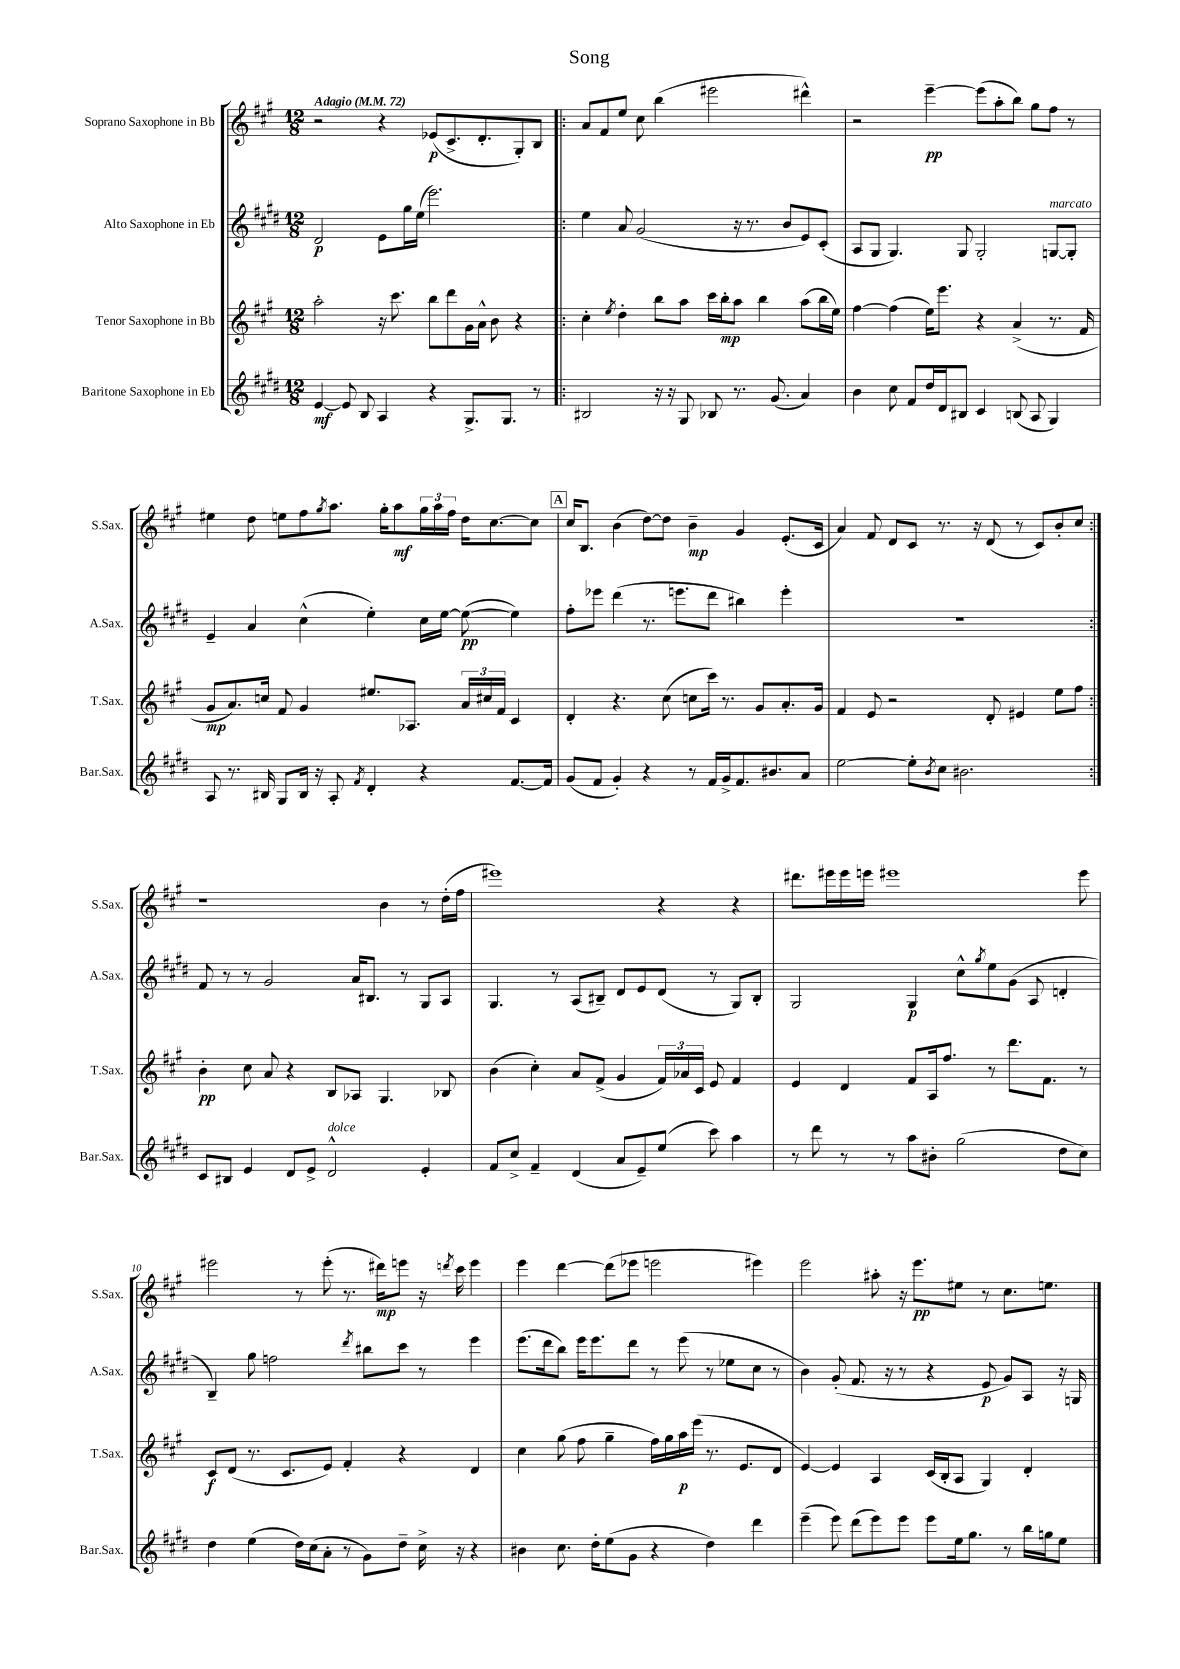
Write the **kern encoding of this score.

**kern	**kern	**kern	**kern
*staff4	*staff3	*staff2	*staff1
*clefG2	*clefG2	*clefG2	*clefG2
*k[f#c#g#d#]	*k[f#c#g#]	*k[f#c#g#d#]	*k[f#c#g#]
*M12/8	*M12/8	*M12/8	*M12/8
*MM72	*MM72	*MM72	*MM72
[4e	2aa'	2d#	2r
8e]	.	.	.
8B	.	.	.
4A	16r	8e	4r
.	8.ccc#	.	.
.	.	16gg#	.
.	.	(16ee	.
4r	8bb	2.eee)	(8e-
.	8ddd	.	8.c#^
8.G#^	16g#	.	.
.	16a^^	.	8.d'
.	8b	.	.
8.G#	.	.	.
.	4r	.	8G#')
8r	.	.	8B
=!|:	=!|:	=!|:	=!|:
2B#	4cc#'	4ee	8a
.	.	.	8f#
.	8qee	.	.
.	4dd'	8a	8ee
.	.	(2g#	8cc#
16r	8bb	.	(4bb
16r	.	.	.
8G#	8aa	.	.
8B-	16ccc#	.	2eee#
.	16bb'	.	.
8.r	8aa	16r	.
.	.	8.r	.
.	4bb	.	.
(8.g#	.	.	.
.	.	8b	.
4a)	(8aa	8e)	4ddd#^^)
.	16bb	(8c#'	.
.	16ee)	.	.
=	=	=	=
4b	[4ff#	8A	2r
.	.	8G#	.
8cc#	(4ff#]	4.G#)	.
8f#	.	.	.
16dd#	16ee)	.	[4eee~
16d#	8.eee	.	.
8B#	.	8G#	.
4c#	4r	2G#'	(8eee]
.	.	.	8aa'
(8B	(4a^	.	8bb)
8A	.	.	8gg#
4G#)	8.r	[8G	8ff#
.	.	8G']	8r
.	16f#	.	.
=	=	=	=
8A	8g#	4e~	4ee#
8.r	8.a)	.	.
.	.	4a	8dd
16B#	16cc	.	.
8G#	8f#	.	8ee
16B#	4g#	(4cc#^^	8ff#
16r	.	.	.
.	.	.	8qgg#
8A'	.	.	8.aa
8qf#	.	.	.
4d#'	8.ee#	4ee')	.
.	.	.	16gg#'
.	.	.	8aa
.	8.A-	.	.
4r	.	16cc#	24gg#
.	.	.	24aa
.	.	[16ee	.
.	.	.	24ff#
.	24a	(8ee_	16dd
.	24cc#	.	.
.	.	.	[8.cc#
.	24f#	.	.
[8.f#	4c#	4ee])	.
.	.	.	8cc#]
16f#]	.	.	.
=	=	=	=
(8g#	4d'	8ff#'	16cc#
.	.	.	8.B
8f#	.	8eee-	.
4g#')	4.r	(4ddd#	(4b
4r	.	8.r	[8dd)
.	(8cc#	.	8dd]
.	.	8.eee	.
8r	8cc	.	4b~
16f#	16ccc#)	8ddd#	.
16g#^	8.r	.	.
8.f#	.	4bb#)	4g#
.	8g#	.	.
8.b#	.	.	.
.	8.a'	4eee'	(8.e'
8a	.	.	.
.	16g#	.	16c#
=	=	=	=
[2ee	4f#	1.r	4a)
.	8e	.	8f#
.	2r	.	8d
8ee']	.	.	8c#
8qb	.	.	.
8cc#	.	.	8.r
2.b#	.	.	.
.	.	.	16r
.	8d'	.	(8d
.	4e#	.	8r
.	.	.	8c#)
.	8ee	.	8b'
.	8ff#	.	8cc#
=:|!	=:|!	=:|!	=:|!
8c#	4b'	8f#	1r
8B#	.	8r	.
4e	8cc#	8r	.
.	8a	2g#	.
8d#	4r	.	.
8e^	.	.	.
2d#^^	8B	.	.
.	8A-	16a	.
.	.	8.B#	.
.	4.G#	.	4b
.	.	8r	.
4e'	.	8G#	8r
.	8B-	8A	(16dd'
.	.	.	16ff#
=	=	=	=
8f#	(4b	4.G#	1eee#)
8cc#^	.	.	.
4f#~	4cc#')	.	.
.	.	8r	.
(4d#	8a	(8A	.
.	(8f#^	8B#~)	.
8a	4g#	8d#	.
8e~)	.	8e	.
(8ee	24f#)	(8d#	4r
.	24a-	.	.
.	24c#	.	.
8ccc#)	8e	8r	.
4aa	4f#	8G#)	4r
.	.	8B#'	.
=	=	=	=
8r	4e	2G#	8.ddd#
8ddd#	.	.	.
.	.	.	16eee#
8r	4d	.	16eee#
.	.	.	16eee
8r	.	.	1eee#
8aa	8f#	4G#	.
8b#'	16A	.	.
.	8.ff#	.	.
(2gg#	.	8cc#^^	.
.	.	8qgg#	.
.	8r	8ee	.
.	8.ddd	(8g#	.
.	.	8A	.
.	8.f#	.	.
8dd#	.	4d'	.
8cc#)	8r	.	8eee#
=	=	=	=
4dd#	8c#	4B~)	2eee#
.	(8d	.	.
(4ee	8.r	8gg#	.
.	.	2ff	.
.	8.c#	.	.
16dd#)	.	.	8r
(16cc#	.	.	.
8a'	8e)	.	(8eee#'
8r	4f#'	.	8.r
.	.	8qddd#	.
8g#)	.	8bb#	.
.	.	.	16ddd#)
8dd#~	4r	8ccc#	8eee
16cc#^	.	8r	16r
.	.	.	8qddd
16r	.	.	16ccc#
4r	4d	4eee	4eee
=	=	=	=
4b#	4cc#	(8.eee	4eee
.	.	16ddd#	.
8.cc#	(8gg#	8bb)	[4ddd
.	8ff#	16eee	.
16dd#'	.	8.eee	.
(8ee	4gg#~	.	(8ddd]
8g#	.	8ddd#	8eee-
4r	16ff#)	8r	2eee
.	16gg#	.	.
.	16aa	(8eee	.
.	(16eee	.	.
4dd#)	8.r	8r	.
.	.	8ee-	.
.	8.e	.	.
4ddd#	.	8cc#	4eee#)
.	8d	8r	.
=	=	=	=
(4eee~	[4e)	4b)	2eee
8eee)	4e]	(8g#'	.
(8ddd#	.	8.f#	.
8eee)	4A	.	8aa#'
.	.	16r	.
8eee	.	8r	16r
.	.	.	8.eee
8eee	(16c#	4r	.
.	16B'	.	.
16ee	8A	.	8ee#
8.gg#	.	.	.
.	4G#)	8e	8r
8r	.	8g#)	8.cc#
16bb	4d'	8A	.
16gg	.	.	8.ee
8ee	.	16r	.
.	.	16G	.
==	==	==	==
*-	*-	*-	*-
